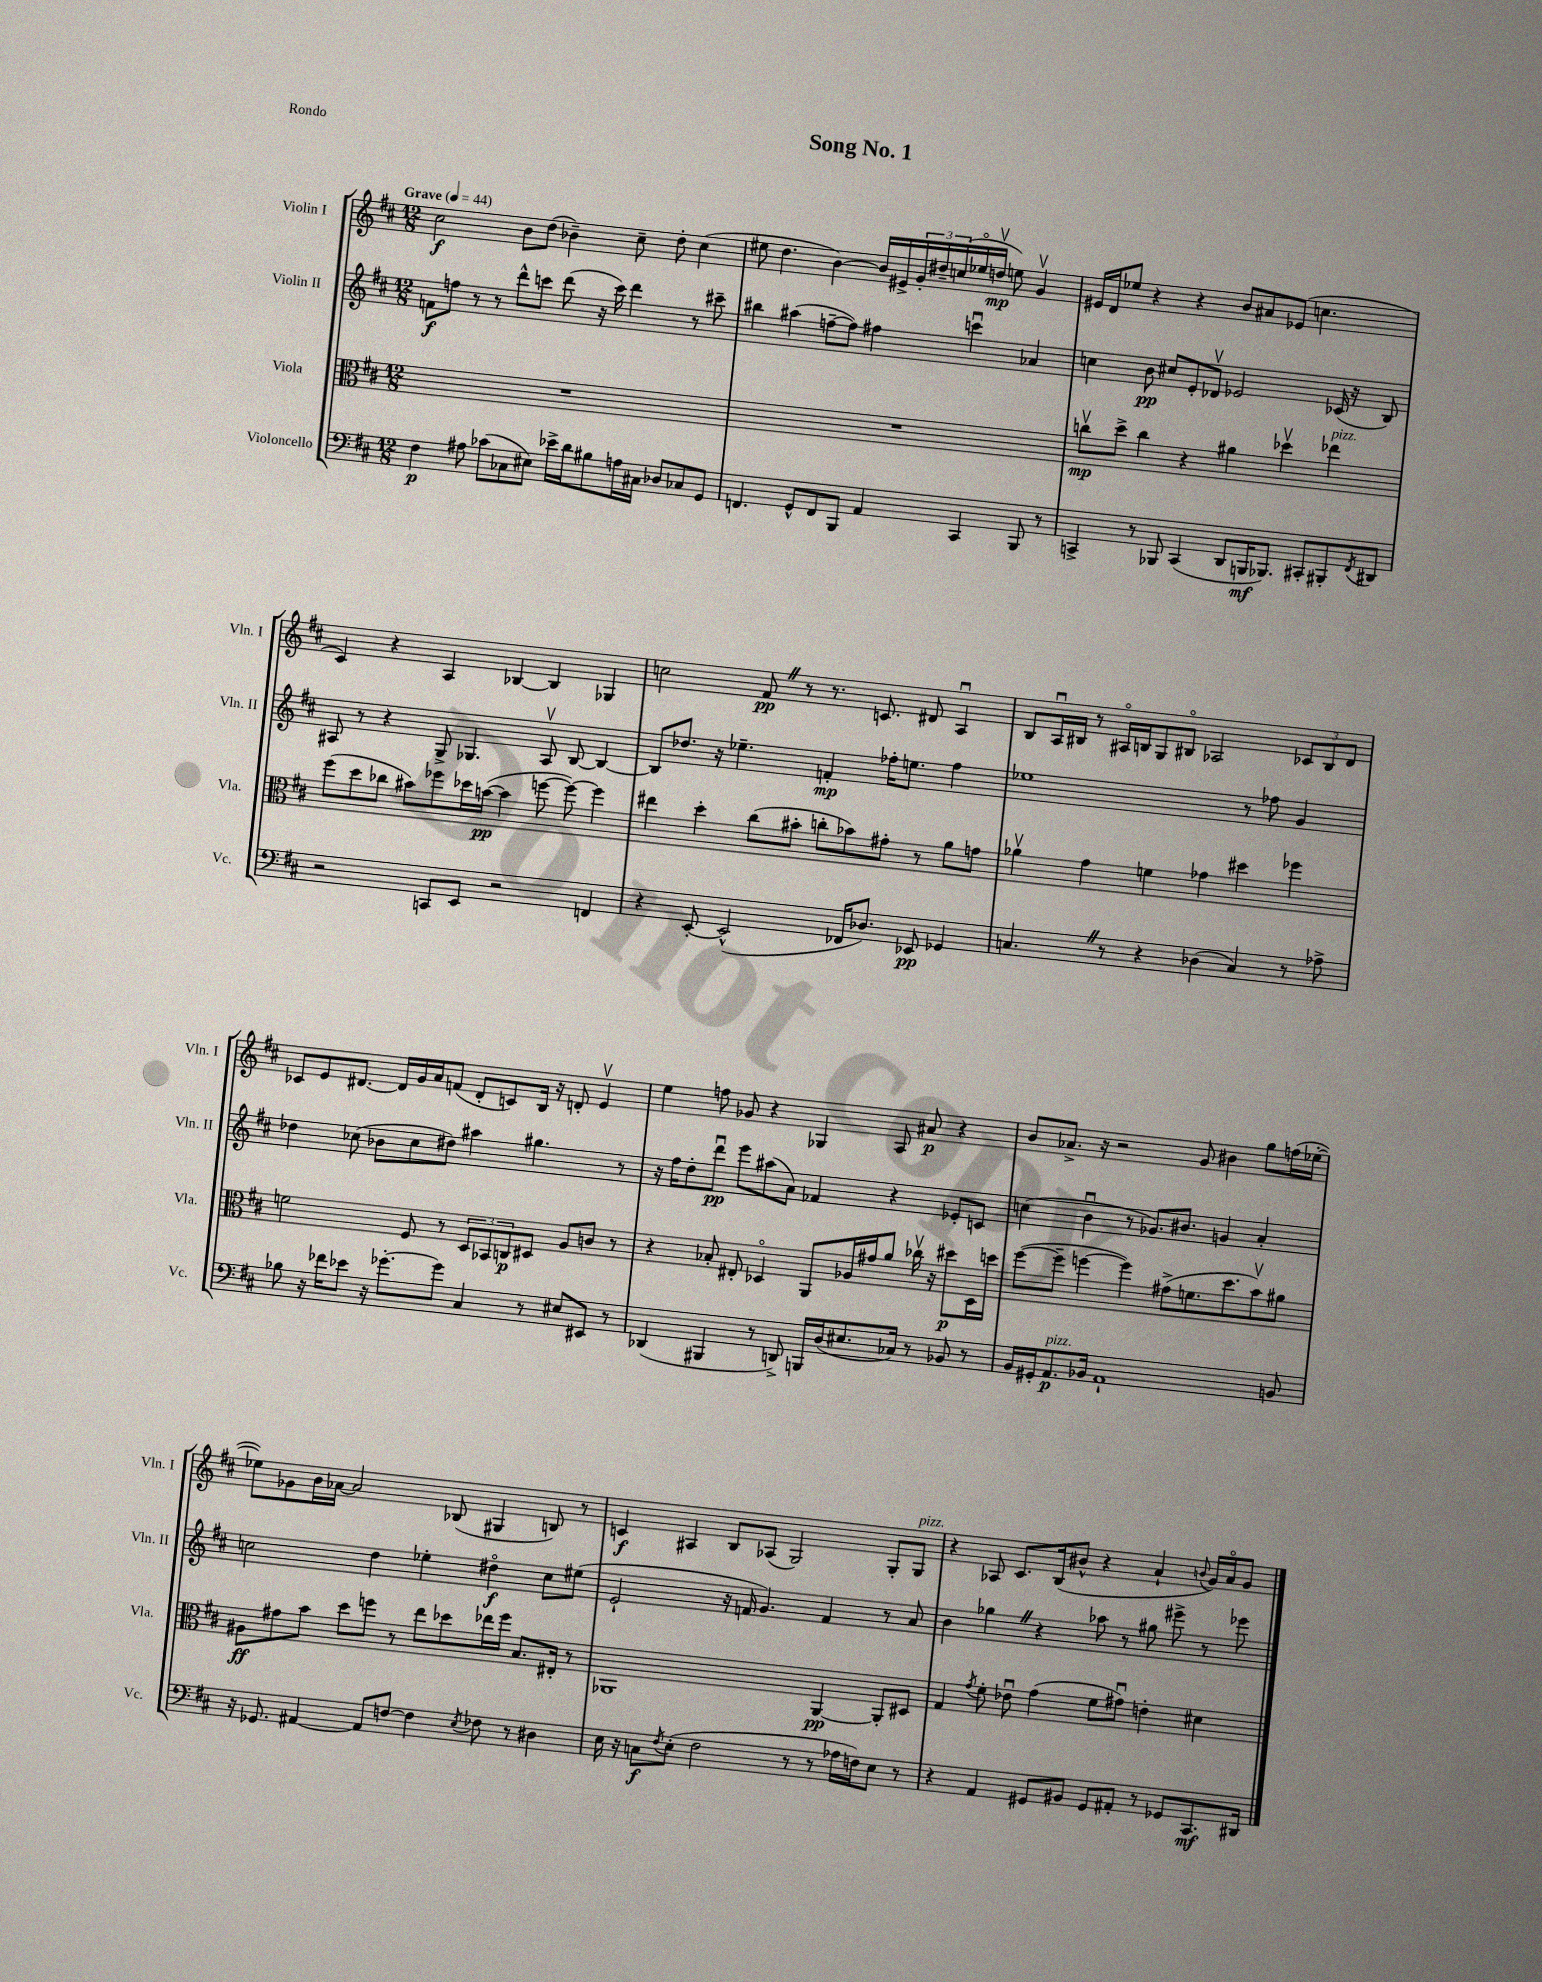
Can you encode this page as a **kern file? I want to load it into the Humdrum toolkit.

**kern	**kern	**kern	**kern
*staff4	*staff3	*staff2	*staff1
*clefF4	*clefC3	*clefG2	*clefG2
*k[f#c#]	*k[f#c#]	*k[f#c#]	*k[f#c#]
*M12/8	*M12/8	*M12/8	*M12/8
*MM44	*MM44	*MM44	*MM44
4F#	1.r	8f	2cc#
.	.	8ff	.
8A#	.	8r	.
(8c-	.	8r	.
8C-	.	8ddd^^	8b
8E#)	.	8ccc	(8dd
16e-^	.	(8ddd	4b-~)
16d	.	.	.
8B#	.	16r	.
.	.	16ccc)	.
16A	.	4ddd	8cc#~
16C#	.	.	.
8D-	.	.	8dd'
8C-	.	8r	(4cc#
8GG	.	8ccc#~	.
=	=	=	=
4.FF	1.r	4bb#	8ee#
.	.	.	4.dd
.	.	(4aa#	.
8GG^^	.	.	.
8FF	.	[8ff~	[4b)
8BBB	.	8ff])	.
4AA	.	4ff#	16b]
.	.	.	16e#^
.	.	.	24g'
.	.	.	24dd#~
.	.	.	(24cc
4CC#	.	4cccu	16ee-o
.	.	.	16ddv
.	.	.	8ee)
8BBB	.	4a-	4gv
8r	.	.	.
=	=	=	=
4CC^	8ccv	4cc	16e#
.	.	.	16d
.	8dd^	.	8ee-
8r	4cc	8b	4r
8BBB-	.	8cc#	.
(4CC	4r	8e'	4r
.	.	8d-v	.
8DD	4a#	2e-	8b
16BBB	.	.	8a#
8.BBB-)	.	.	.
.	4dd-v	.	(8e-
8CC#'	.	.	4.cc
8BBB#'	4ee-	(16c-	.
.	.	16r	.
8qFF#	.	.	.
8DD#	.	8B)	.
=	=	=	=
2r	(8ff#	8A#	4c#)
.	8dd	8r	.
.	8cc-	4r	4r
.	8b#)	.	.
8CC	8ff-	8G^	4A
8EE	16dd-	4.G-	.
.	([16b	.	.
2r	4b]	.	[4B-
.	[8ff	8A#v	4B-]
.	8ff_)	[8B	.
4FF	4ff]	4B_	4G-
=	=	=	=
4r	4ee#	8B]	2cc
.	.	8.dd-	.
[8EE'	4dd'	.	.
.	.	16r	.
(2EE^^]	.	4.ee-~	.
.	(8cc#	.	8f#
.	8b#'	.	8r
.	8cc'	4f'	8.r
16FF-	8b-)	.	.
8.D-)	.	.	8.c
.	8g#'	16ff-'	.
.	.	8.ee	.
8EE-	8r	.	8d#
4GG-	8a	4ff-	4Au
.	8g	.	.
=	=	=	=
4.C	4a-v	1ee-	8B
.	.	.	16Au
.	.	.	16B#
.	4g	.	8r
8r	.	.	16A#o
.	.	.	16B
4r	4f	.	8G
.	.	.	8B#o
(4D-	4g-	.	2A-
4C)	4dd#	8r	.
.	.	8ff-	.
8r	4ff-	4g	12c-
.	.	.	12B#
8A-^	.	.	.
.	.	.	12d
=	=	=	=
8B-	2f	4dd-	8c-
16r	.	.	8e
16f-	.	.	.
8e-	.	(8cc-	[8.d#
16r	.	8b-	.
[8.g-'	.	.	16d#]
.	8F#	8cc-	16g
.	.	.	16a
8g-]	8r	8dd#)	(8f
4C#	12D	4aa#	8d#'
.	12BB-	.	.
.	.	.	8c)
.	12C	.	.
8r	8D#	4.gg#	16B
.	.	.	16r
8E#	8A	.	8d'
8EE#	8c	.	4ev
8r	8r	8r	.
=	=	=	=
(4DD-	4r	16r	4ee
.	.	16ff#	.
.	.	8dd'	.
4BBB#	8B-'	8dddu	8ff
.	8E#'	8eee	8g-
8r	4D-o	(8aa#	4r
8DD^)	.	8a)	.
16BBB	8AA	4f-	4G-
(16D	.	.	.
8.E#	16A-	.	.
.	16g#	.	.
.	8a	4r	8A
16C-)	.	.	.
8r	16cc-v	.	8a#
.	16r	.	.
8BB-	8dd#	8e-'	4r
8r	16D-	8c	.
.	16dd	.	.
=	=	=	=
16BB	([8ff#	(4cc	8b
16GG#'	.	.	.
8.AA	8ff#~]	.	8.a-^
.	[4ff	4bu	.
16BB-	.	.	16r
1AA`	.	.	2r
.	4ff])	8r	.
.	.	8.g-)	.
.	(8g#^	.	.
.	.	8.b#	.
.	8.f	.	8g
.	.	4g	4b#
.	8.dd	.	.
.	8bv)	4a'	8gg
8BB	8a#	.	(16ff
.	.	.	[16ee-'
=	=	=	=
16r	8A#	2cc	8ee-])
8.GG-	.	.	.
.	8g#	.	8g-
[4AA#	8b	.	16b
.	.	.	[16a-
.	8dd	.	2a-]
8AA#]	8ff	4dd	.
[8F	8r	.	.
4F]	8ee	4ee-'	.
.	8dd-	.	(8B-
8qE	.	.	.
8F-	16ee-	4dd#o	4G#
.	16ff	.	.
8r	8.B	.	.
4D#	.	8cc	8B)
.	16E#'	.	.
.	8r	(8ee#	8r
=	=	=	=
16E	1AA-	2e`	4c
16r	.	.	.
8C	.	.	.
8qF#	.	.	.
(8E'	.	.	4A#
2F#	.	.	.
.	.	16r	8B
.	.	16f	.
.	.	4.g)	(8A-
.	.	.	2G)
8r	.	.	.
8r	[4AA-	4f	.
16A-	.	.	.
16F)	.	.	.
8E	8AA-']	8r	8G'
8r	8D#	8a	8G
=	=	=	=
4r	4G	4b	4r
.	8qg	.	.
4AA	8f#'	4gg-	8A-
.	8e-u	.	8.c#
8GG#	(4g	4r	.
.	.	.	(16B
8BB#	.	.	8b#^^
8GG#	8f#	8aa-	4r
8AA#'	8g#u)	8r	.
8r	4e'	8gg#	4a`
8GG-	.	8eee#^	.
.	.	.	8qqb
8.CC#	4d#	8r	16g)
.	.	.	16ao
.	.	8eee-	8g
16DD#	.	.	.
==	==	==	==
*-	*-	*-	*-
